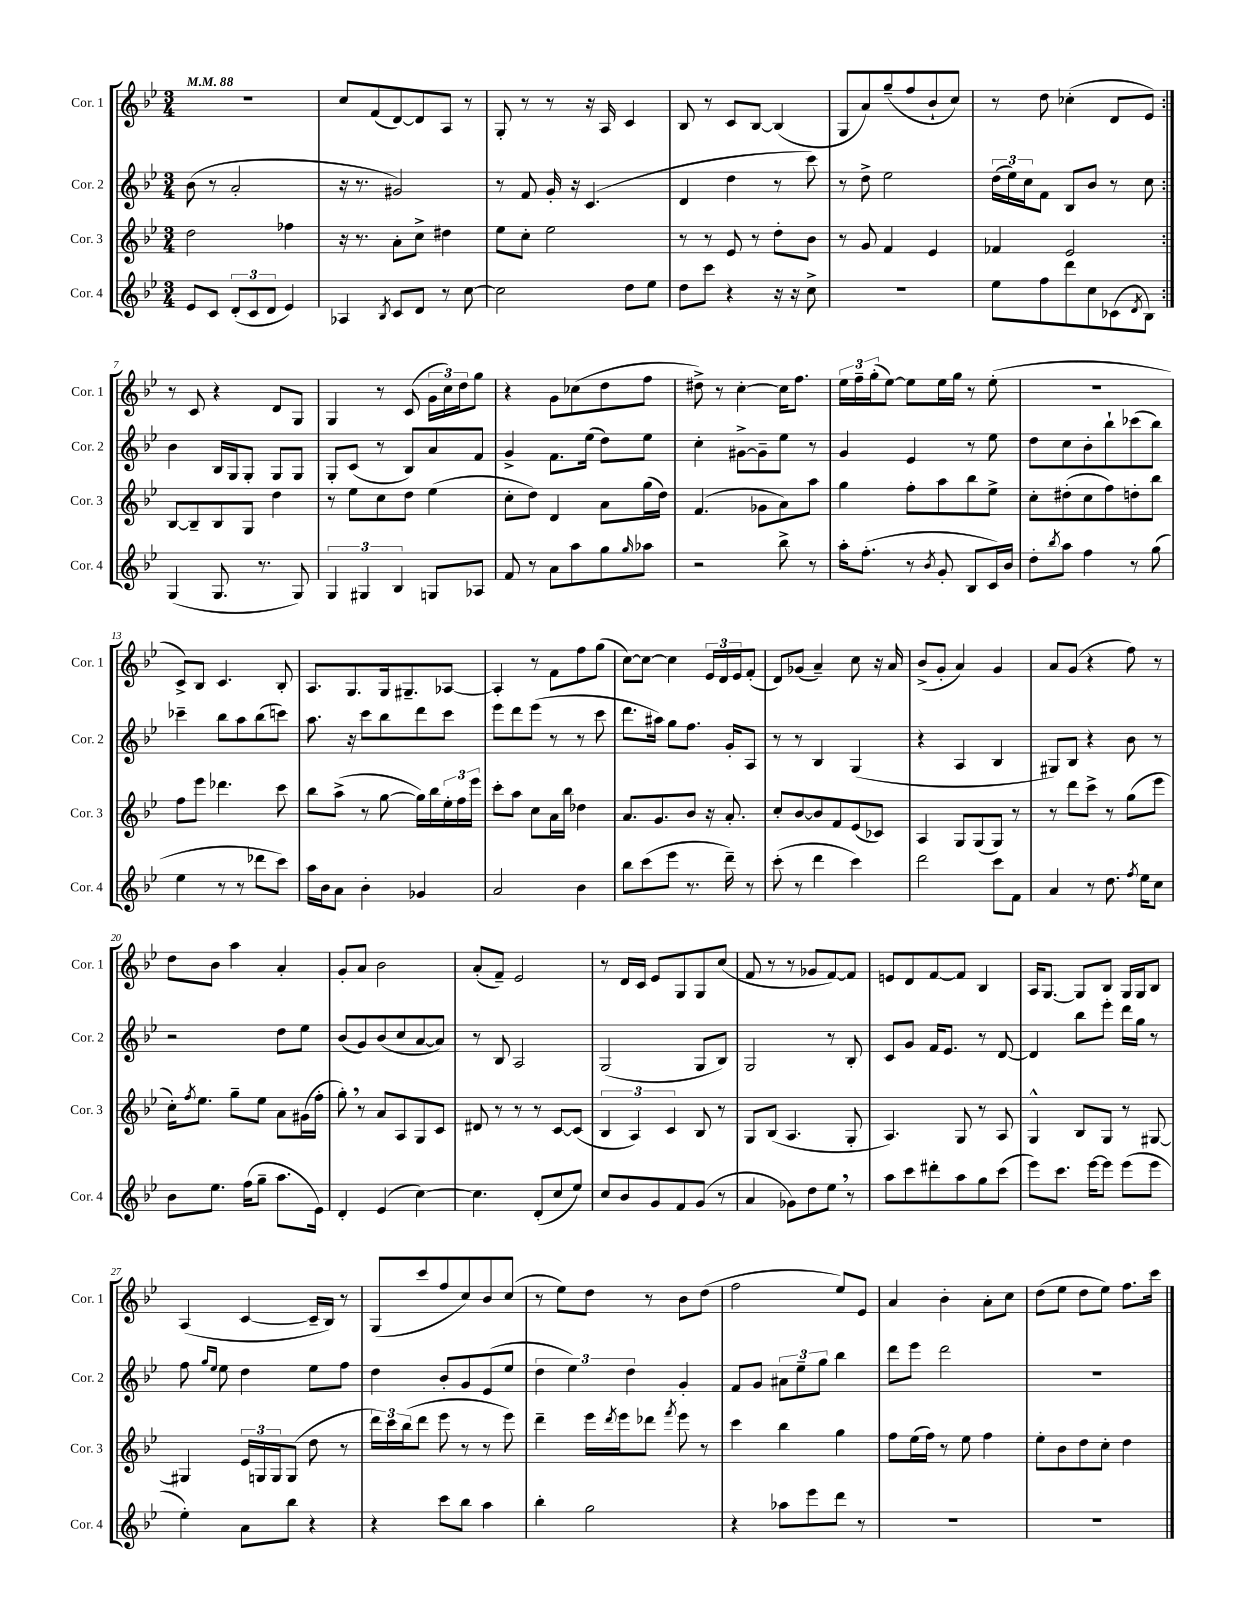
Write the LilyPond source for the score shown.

<<
\new StaffGroup <<
\new Staff = "s0" \with { instrumentName = "Cor. 1" shortInstrumentName = "Cor. 1" } {
    \clef treble \key bes \major \numericTimeSignature \time 3/4 \tempo 4 = 88
    \repeat volta 2 { R2. |
    c''8 f'8( d'8~) d'8 a8 r8 |
    g8-. r8 r8 r16 a16 c'4 |
    bes8 r8 c'8 bes8~ bes4( |
    g8 a'8) g''8--( f''8 bes'8-! c''8) |
    r8 d''8 ces''4-.( d'8 ees'8) | }
    r8 c'8 r4 d'8 g8 |
    g4 r8 c'8( \tuplet 3/2 { g'16 c''16) d''16 } g''8 |
    r4 g'8 ces''8( d''8 f''8 |
    dis''8->) r8 c''4~-. c''16 f''8. |
    \tuplet 3/2 { ees''16 f''16-- g''16-.( } ees''8~) ees''8 ees''16 g''16 r8 ees''8-.( |
    R2. |
    c'8->) bes8 c'4. bes8-. |
    a8. g8. g16 gis8.-- aes8~ |
    aes4-. r8 f'8 f''8 g''8( |
    c''8~) c''8~ c''4 \tuplet 3/2 { ees'16 d'16 ees'16 } f'8-.( |
    d'8) ges'8( a'4--) c''8 r16 a'16 |
    bes'8->( g'8-. a'4) g'4 |
    a'8 g'8( r4 f''8) r8 |
    d''8 bes'8 a''4 a'4-. |
    g'8-. a'8 bes'2 |
    a'8-.( f'8--) ees'2 |
    r8 d'16 c'16 ees'8 g8 g8 c''8( |
    f'8 r8 r8 ges'8 f'8~) f'8 |
    e'8 d'8 f'8~ f'8 bes4 |
    a16 g8.~ g8 bes8 g16 g16 bes8 |
    a4( c'4~ c'16-- bes16) r8 |
    g8( c'''8 f''8 c''8) bes'8 c''8( |
    r8 ees''8) d''8 r8 bes'8 d''8( |
    f''2 ees''8) ees'8 |
    a'4 bes'4-. a'8-. c''8 |
    d''8( ees''8 d''8 ees''8) f''8. c'''16 \bar "|." |
}
\new Staff = "s1" \with { instrumentName = "Cor. 2" shortInstrumentName = "Cor. 2" } {
    \clef treble \key bes \major \numericTimeSignature \time 3/4
    \repeat volta 2 { bes'8( r8 a'2-. |
    r16 r8. gis'2) |
    r8 f'8 g'16-. r16 c'4.( |
    d'4 d''4 r8 c'''8) |
    r8 d''8-> ees''2 |
    \tuplet 3/2 { d''16( ees''16) c''16 } f'8 bes8 bes'8 r8 c''8 | }
    bes'4 bes16 g16 g8-. g8 g8 |
    g8-. c'8( r8 bes8) a'8 f'8 |
    g'4-> f'8. ees''16( d''8) ees''8 |
    c''4-. gis'8~-> gis'8-- ees''8 r8 |
    g'4 ees'4 r8 ees''8 |
    d''8 c''8 bes'8-. bes''8-! ces'''8( bes''8) |
    ces'''4-- bes''8 a''8 bes''8( c'''8) |
    a''8. r16 c'''8 bes''8 d'''8 c'''8 |
    ees'''8 d'''8 ees'''8( r8 r8 c'''8 |
    d'''8. ais''16) g''8 f''8. g'16-. a8 |
    r8 r8 bes4 g4( |
    r4 a4 bes4 |
    gis8) bes8 r4 bes'8 r8 |
    r2 d''8 ees''8 |
    bes'8( g'8) bes'8( c''8 a'8~ a'8) |
    r8 bes8 a2 |
    g2( g8 bes8) |
    g2 r8 bes8-. |
    c'8 g'8 f'16 ees'8. r8 d'8~ |
    d'4 bes''8 ees'''8-. d'''16 g''16 r8 |
    f''8 \grace { g''16 ees''16 } ees''8 d''4 ees''8 f''8 |
    d''4 bes'8-. g'8 ees'8( ees''8 |
    \tuplet 3/2 { d''4 ees''4) d''4 } g'4-. |
    f'8 g'8 \tuplet 3/2 { ais'8 ees''8-- g''8 } bes''4 |
    d'''8 ees'''8 d'''2 |
    R2. \bar "|." |
}
\new Staff = "s2" \with { instrumentName = "Cor. 3" shortInstrumentName = "Cor. 3" } {
    \clef treble \key bes \major \numericTimeSignature \time 3/4
    \repeat volta 2 { d''2 fes''4 |
    r16 r8. a'8-. c''8-> dis''4 |
    ees''8 c''8-. ees''2 |
    r8 r8 ees'8 r8 d''8-. bes'8 |
    r8 g'8 f'4 ees'4 |
    fes'4 ees'2 | }
    bes8~ bes8-- bes8 g8 d''4 |
    r8 ees''8 c''8 d''8 ees''4( |
    c''8-. d''8) d'4 a'8 g''16( d''16) |
    f'4.( ges'8 a'8) a''8 |
    g''4 f''8-. a''8 bes''8 ees''8-> |
    c''8-. dis''8-.( c''8 f''8) d''8-. bes''8 |
    f''8 ees'''8 des'''4. c'''8 |
    bes''8 a''8->( r8 g''8~ g''16) bes''16 \tuplet 3/2 { ees''16-. f''16 ees'''16 } |
    c'''8-. a''8 c''8 a'16 bes''16 des''4 |
    a'8. g'8. bes'8 r16 a'8.-. |
    c''8-. bes'8~ bes'8 f'8 ees'8( ces'8) |
    a4 g8 g8( g8) r8 |
    r8 d'''8 c'''8-> r8 g''8( ees'''8 |
    c''16-.) \acciaccatura { f''8 } ees''8. g''8-- ees''8 a'8 gis'16( f''16-. |
    g''8-.) \breathe r8 a'8 a8 g8 c'8 |
    dis'8 r8 r8 r8 c'8~ c'8( |
    \tuplet 3/2 { bes4 a4) c'4 } bes8 r8 |
    g8 bes8( a4. g8-. |
    a4.) g8 r8 a8 |
    g4-^ bes8 g8 r8 gis8~ |
    gis4 \tuplet 3/2 { ees'16 g16 g16 } g8( d''8 r8 |
    \tuplet 3/2 { d'''16) c'''16 bes''16( } d'''8 ees'''8 r8 r8 ees'''8) |
    d'''4-- ees'''16 \acciaccatura { d'''8 } ees'''16 des'''8 \acciaccatura { f'''8 } ees'''8 r8 |
    c'''4 bes''4 g''4 |
    f''8 ees''16( f''16) r8 ees''8 f''4 |
    ees''8-. bes'8 d''8 c''8-. d''4 \bar "|." |
}
\new Staff = "s3" \with { instrumentName = "Cor. 4" shortInstrumentName = "Cor. 4" } {
    \clef treble \key bes \major \numericTimeSignature \time 3/4
    \repeat volta 2 { ees'8 c'8 \tuplet 3/2 { d'8-.( c'8 d'8 } ees'4) |
    aes4 \acciaccatura { bes8 } c'8 d'8 r8 c''8~ |
    c''2 d''8 ees''8 |
    d''8 c'''8 r4 r16 r16 c''8-> |
    R2. |
    ees''8 f''8 d'''8 c''8 ces'8( \acciaccatura { d'8 } bes8) | }
    g4( g8. r8. g8) |
    \tuplet 3/2 { g4 gis4 bes4 } g8 aes8 |
    f'8 r8 a'8 a''8 g''8 \grace { g''16 } aes''8 |
    r2 bes''8-> r8 |
    a''16-. f''8.-.( r8 \acciaccatura { bes'8 } g'8-. bes8 c'16) bes'16 |
    d''8-. \acciaccatura { bes''8 } a''8 f''4 r8 g''8( |
    ees''4 r8 r8 des'''8 c'''8) |
    a''16 bes'16 a'8 bes'4-. ges'4 |
    a'2 bes'4 |
    bes''8 c'''8( ees'''8 r8. d'''16--) r8 |
    c'''8-.( r8 d'''4 c'''4) |
    d'''2 c'''8 f'8 |
    a'4 r8 d''8. \acciaccatura { f''8 } ees''16 c''8 |
    bes'8 ees''8. f''16( g''8-- a''8. ees'16) |
    d'4-. ees'4( c''4~) |
    c''4. d'8-.( c''8 ees''8) |
    c''8 bes'8 g'8 f'8 g'8( r8 |
    a'4 ges'8) d''8 ees''8 \breathe r8 |
    a''8 c'''8 dis'''8-. a''8 g''8 c'''8( |
    ees'''8) c'''8. ees'''16~ ees'''8 ees'''8( ees'''8 |
    ees''4-.) a'8 bes''8 r4 |
    r4 c'''8 bes''8 a''4 |
    bes''4-. g''2 |
    r4 aes''8 ees'''8 d'''8 r8 |
    R2. |
    R2. \bar "|." |
}
>>
>>
